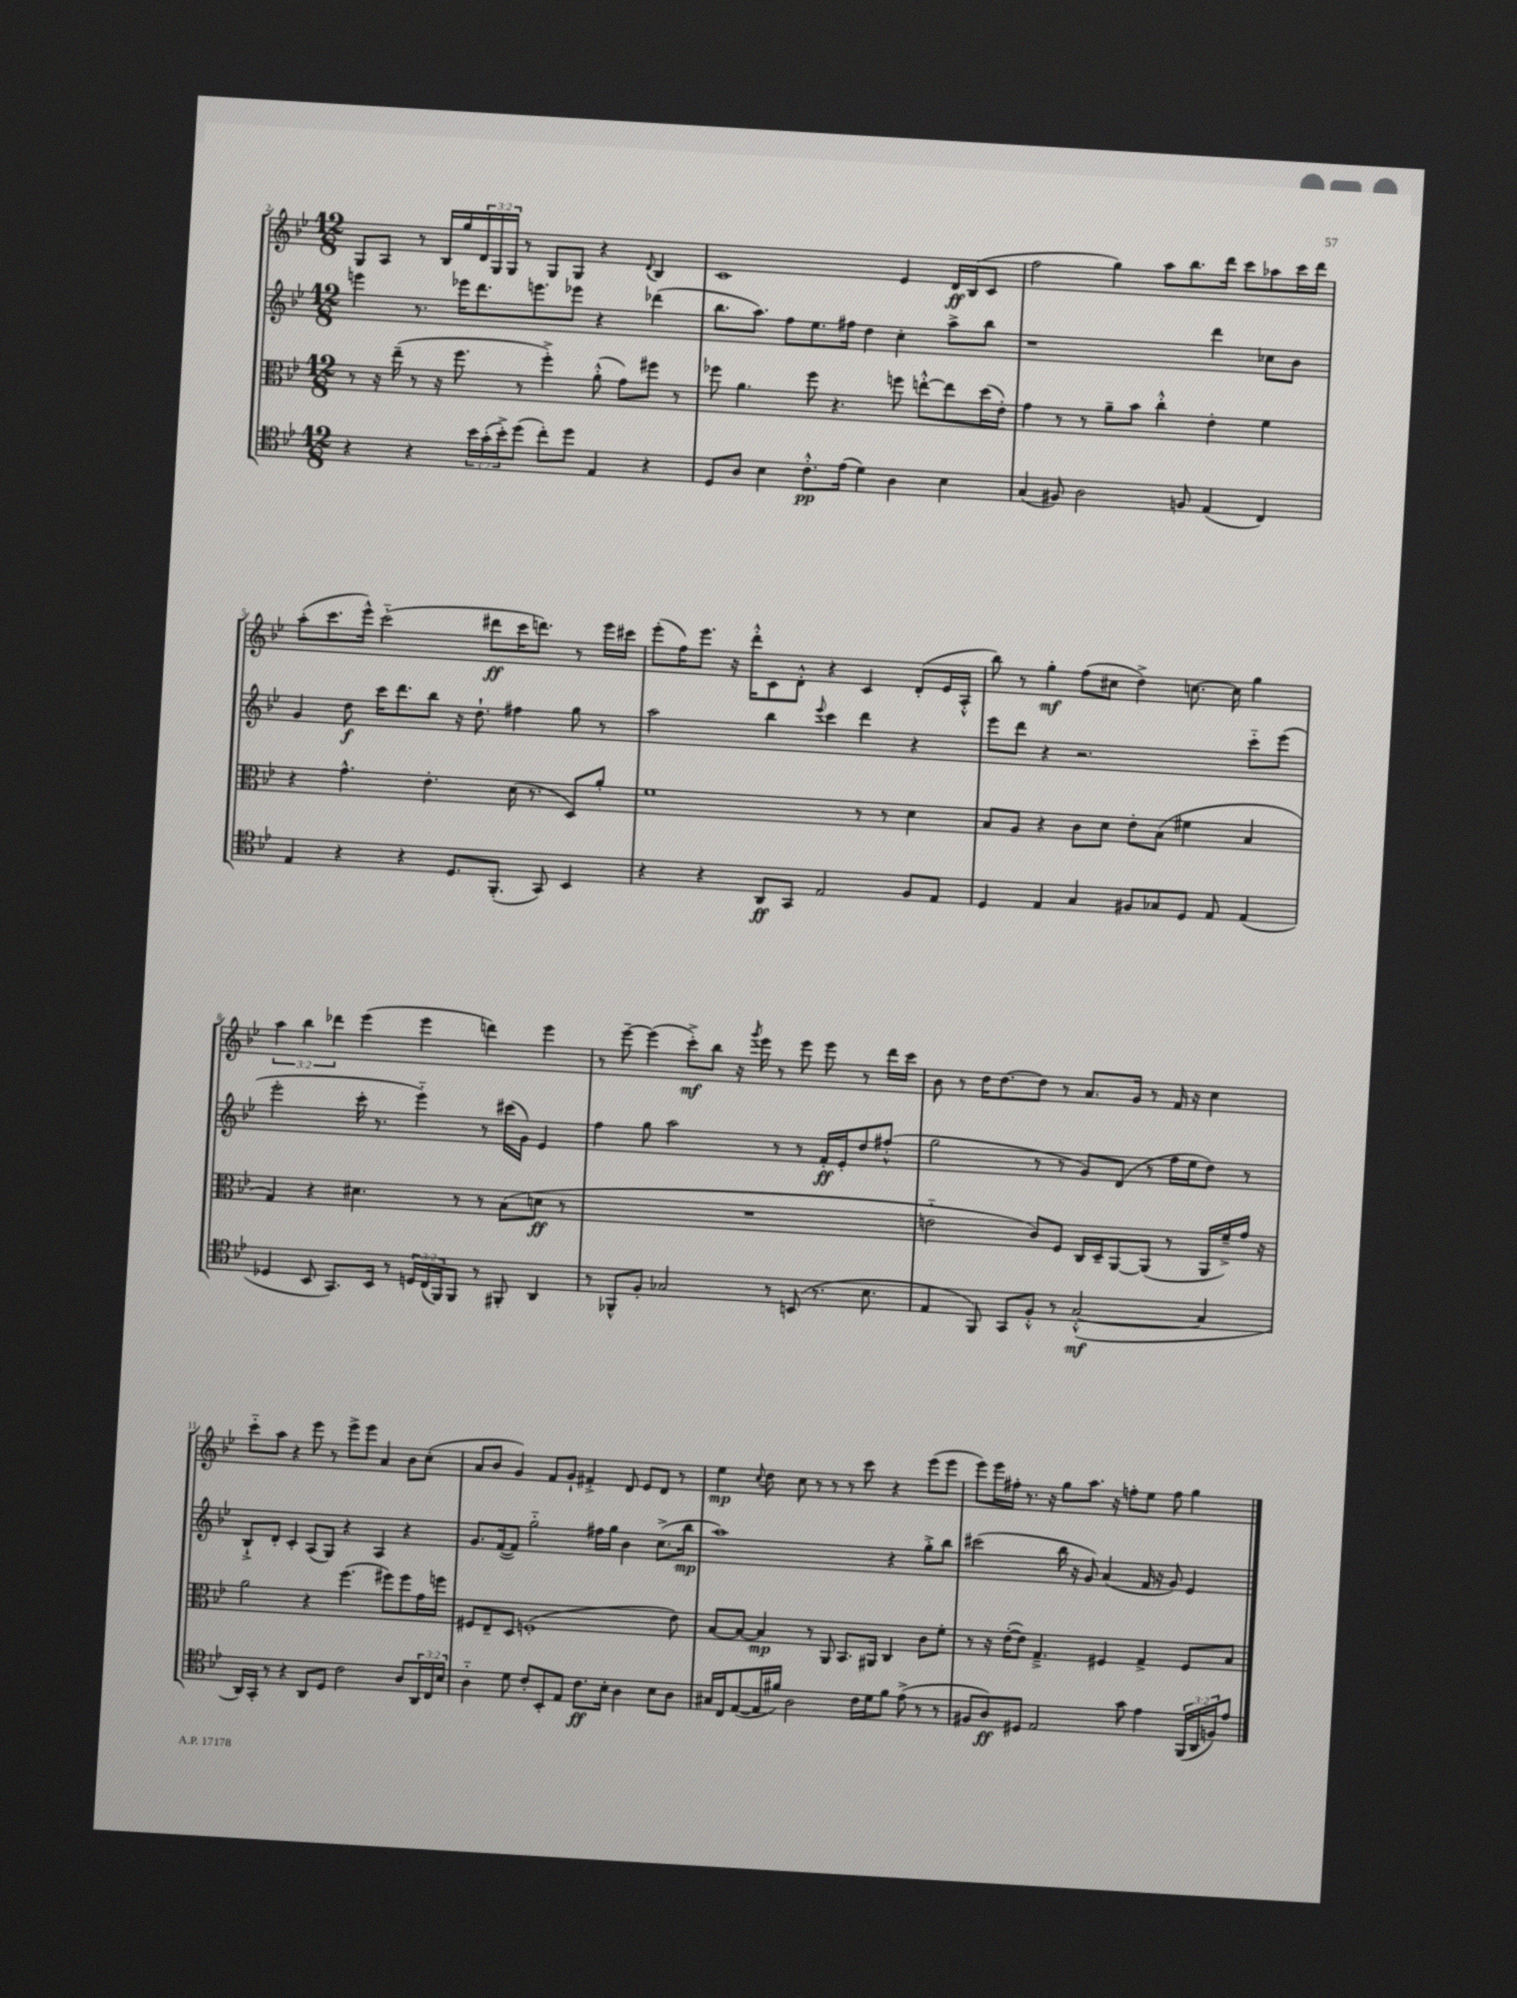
<<
\new StaffGroup <<
\new Staff = "s0" {
    \clef treble \key bes \major \numericTimeSignature \time 12/8 \override Staff.TupletNumber.text = #tuplet-number::calc-fraction-text
    g8 a8 r8 bes16 g''16 \tuplet 3/2 { d'16 g16 g16 } r8 g8 g8 r4 \appoggiatura { d'8 } bes4 |
    c'1 ees'4 d'16\ff bes16( c'8 |
    f''2 g''4) a''8 bes''8. d'''16 c'''8 aes''8 c'''16 d'''16 |
    a''8-.( c'''8. ees'''16-^) c'''2-_( dis'''8\ff c'''16 d'''8.) r8 ees'''16 cis'''16 |
    ees'''8-.( f''16) ees'''8. r16 d'''16-.-^ c'8 d'8-.-^ r4 c'4 d'8-.( ees'16 a16-.-^ |
    bes''8) r8 g''4-.\mf f''8( cis''8 d''4->) c''8.~ c''16 g''4 |
    \tuplet 3/2 { a''4 bes''4 des'''4 } ees'''4( ees'''4 d'''4) ees'''4 |
    r8 ees'''8~-- ees'''4( c'''8-.->\mf) bes''8 r16 \acciaccatura { g'''8 } ees'''16 r8 ees'''8 ees'''8 r8 d'''16 c'''16 |
    bes'8 r8 d''16 d''8.~ d''8 r8 a'8. g'16 r8 f'16 r16 c''4 |
    c'''8-_ a''8 r4 ees'''8 r8 ees'''8-> ees'''8 a'4 bes'8 c''8-.( |
    a'8 bes'8 g'4) f'8 g'8-! fis'4-.-> d'8 ees'8 d'8 r8 |
    ees''4\mp \appoggiatura { c''8 } d''8 c''8 r8 r8 r8 c'''8 r4 ees'''8( ees'''8 |
    ees'''8) ees'''16 fis''16-. r8. r16 g''8 a''8. r16 f''8-. ees''8 f''8 g''4 \bar "|." |
}
\new Staff = "s1" {
    \clef treble \key bes \major \numericTimeSignature \time 12/8
    e'''4 r8. ees'''16 d'''8. e'''8. ees'''8 r4 des'''4( |
    bes''8. a''8.) f''8 ees''8. fis''16 d''4 c''4-. a''8-> bes''8 |
    r1 d'''4 ces''8 bes'8 |
    g'4 d''8\f c'''16 d'''8. bes''8 r16 d''8.-! fis''4 g''8 r8 |
    a''2 bes''4 \appoggiatura { ees'''8 } c'''4 d'''4 r4 |
    ees'''8 d'''8 r4 r2. c'''8-_ ees'''8( |
    ees'''2-. c'''16-. r8. ees'''4-_) r8 cis'''16( g'16) ees'4 |
    f''4 g''8 a''2 r8 r8 f'16-.\ff ees'16-. d''8 fis''8-.-^( |
    g''2 r8 r8 g'8) d'8( r8 f''16 ees''16 d''8) r8 |
    bes8-!-> d'8-. c'4-. a8( g8) r4 a4 r4 |
    g'8. f'16~( f'8) g''2-_ fis''16 g''16 bes'4 c''8.->( bes''16\mp |
    a''1) r4 g''8-.-> bes''8 |
    cis'''2( bes''16 r16 g'8) a'4( f'16 r16 g'8) ees'4 \bar "|." |
}
\new Staff = "s2" {
    \clef alto \key bes \major \numericTimeSignature \time 12/8
    r8 r16 ees''16--( r8 r16 f''8. r8 f''4-.->) a'8-.-^( g'8) fis''8 r8 |
    fes''8 a'4. fes''8 r4. f''8 e''8~-.-^ e''8 d''16( ees'16-.) |
    g'4 r8 r8 a'8-- bes'8 c''4-.-^ ees'4-. f'4 |
    r4 g'4.-^ ees'4.-. d'16( r8. d8) a'8-. |
    f'1 r8 r8 d'4 |
    bes8 a8 r4 c'8 d'8 ees'8-. bes8( fis'4 bes4 |
    g4) r4 dis'4. r8 r8 bes8( d'8\ff r8 |
    R1. |
    e'2-_ c'8) f8 c16 d16-- a,8~ a,8( r8 a,16 f'16--->) g'16 r16 |
    a'2 r4 f''4.( fis''8) fis''8 g'16 f''16 |
    fis8 ees8-- d8 f1-.( ees'8) |
    bes8~ bes8~ bes4\mp r8 a,8 bes,8. ais,16 c4 c'8 f'8-. |
    r8 r16 ees'16~-.( ees'8) g4.---> fis4 g4-> fis8 bes8 \bar "|." |
}
\new Staff = "s3" {
    \clef tenor \key bes \major \numericTimeSignature \time 12/8 \override Staff.TupletNumber.text = #tuplet-number::calc-fraction-text
    r4 r4 \tuplet 3/2 { bes'16 g'16-.( bes'16-.->) } d''8( c''8-.) d''8 ees4 r4 |
    d8 a8 bes4 c'8.-.-^\pp ees'16( d'4) a4 bes4 |
    g4( fis8) a2 f8 ees4( c4) |
    ees4 r4 r4 d8. f,8.-.( g,8) bes,4 |
    r4 r4 a,8\ff g,8 ees2 f8 ees8 |
    d4 ees4 g4 fis8 ges8 d8 ees8 ees4( |
    des4 bes,8 g,8.) bes,16 r8 \tuplet 3/2 { d16 c16( f,16) } f,8 r8 fis,8-. a,4 |
    r8 fes,8-^ f8-. ges2 r8 b,8( r8. bes8. |
    ees4 f,8) g,8 f8-.-^ r8 g2~-.-^\mf( g4 |
    a,16) g,16-. r8 r4 a,8 d8 c'2 a8 \tuplet 3/2 { a,16 c16 bes16 } |
    a4-_ d'8 c'8-. bes,8-. ees8 c'8.\ff bes16-. a4 bes8 a8 |
    gis16 c16 ees8~( ees16 fis'16) a2 c'16 d'16 fis'8 ees'8->( r8 r8 |
    fis8 a8\ff) dis8 ees2 g'8 ees'4 \tuplet 3/2 { f,16( a,16 f16) } ees'8 \bar "|." |
}
>>
>>
\layout { \context { \Score currentBarNumber = #2 } }
